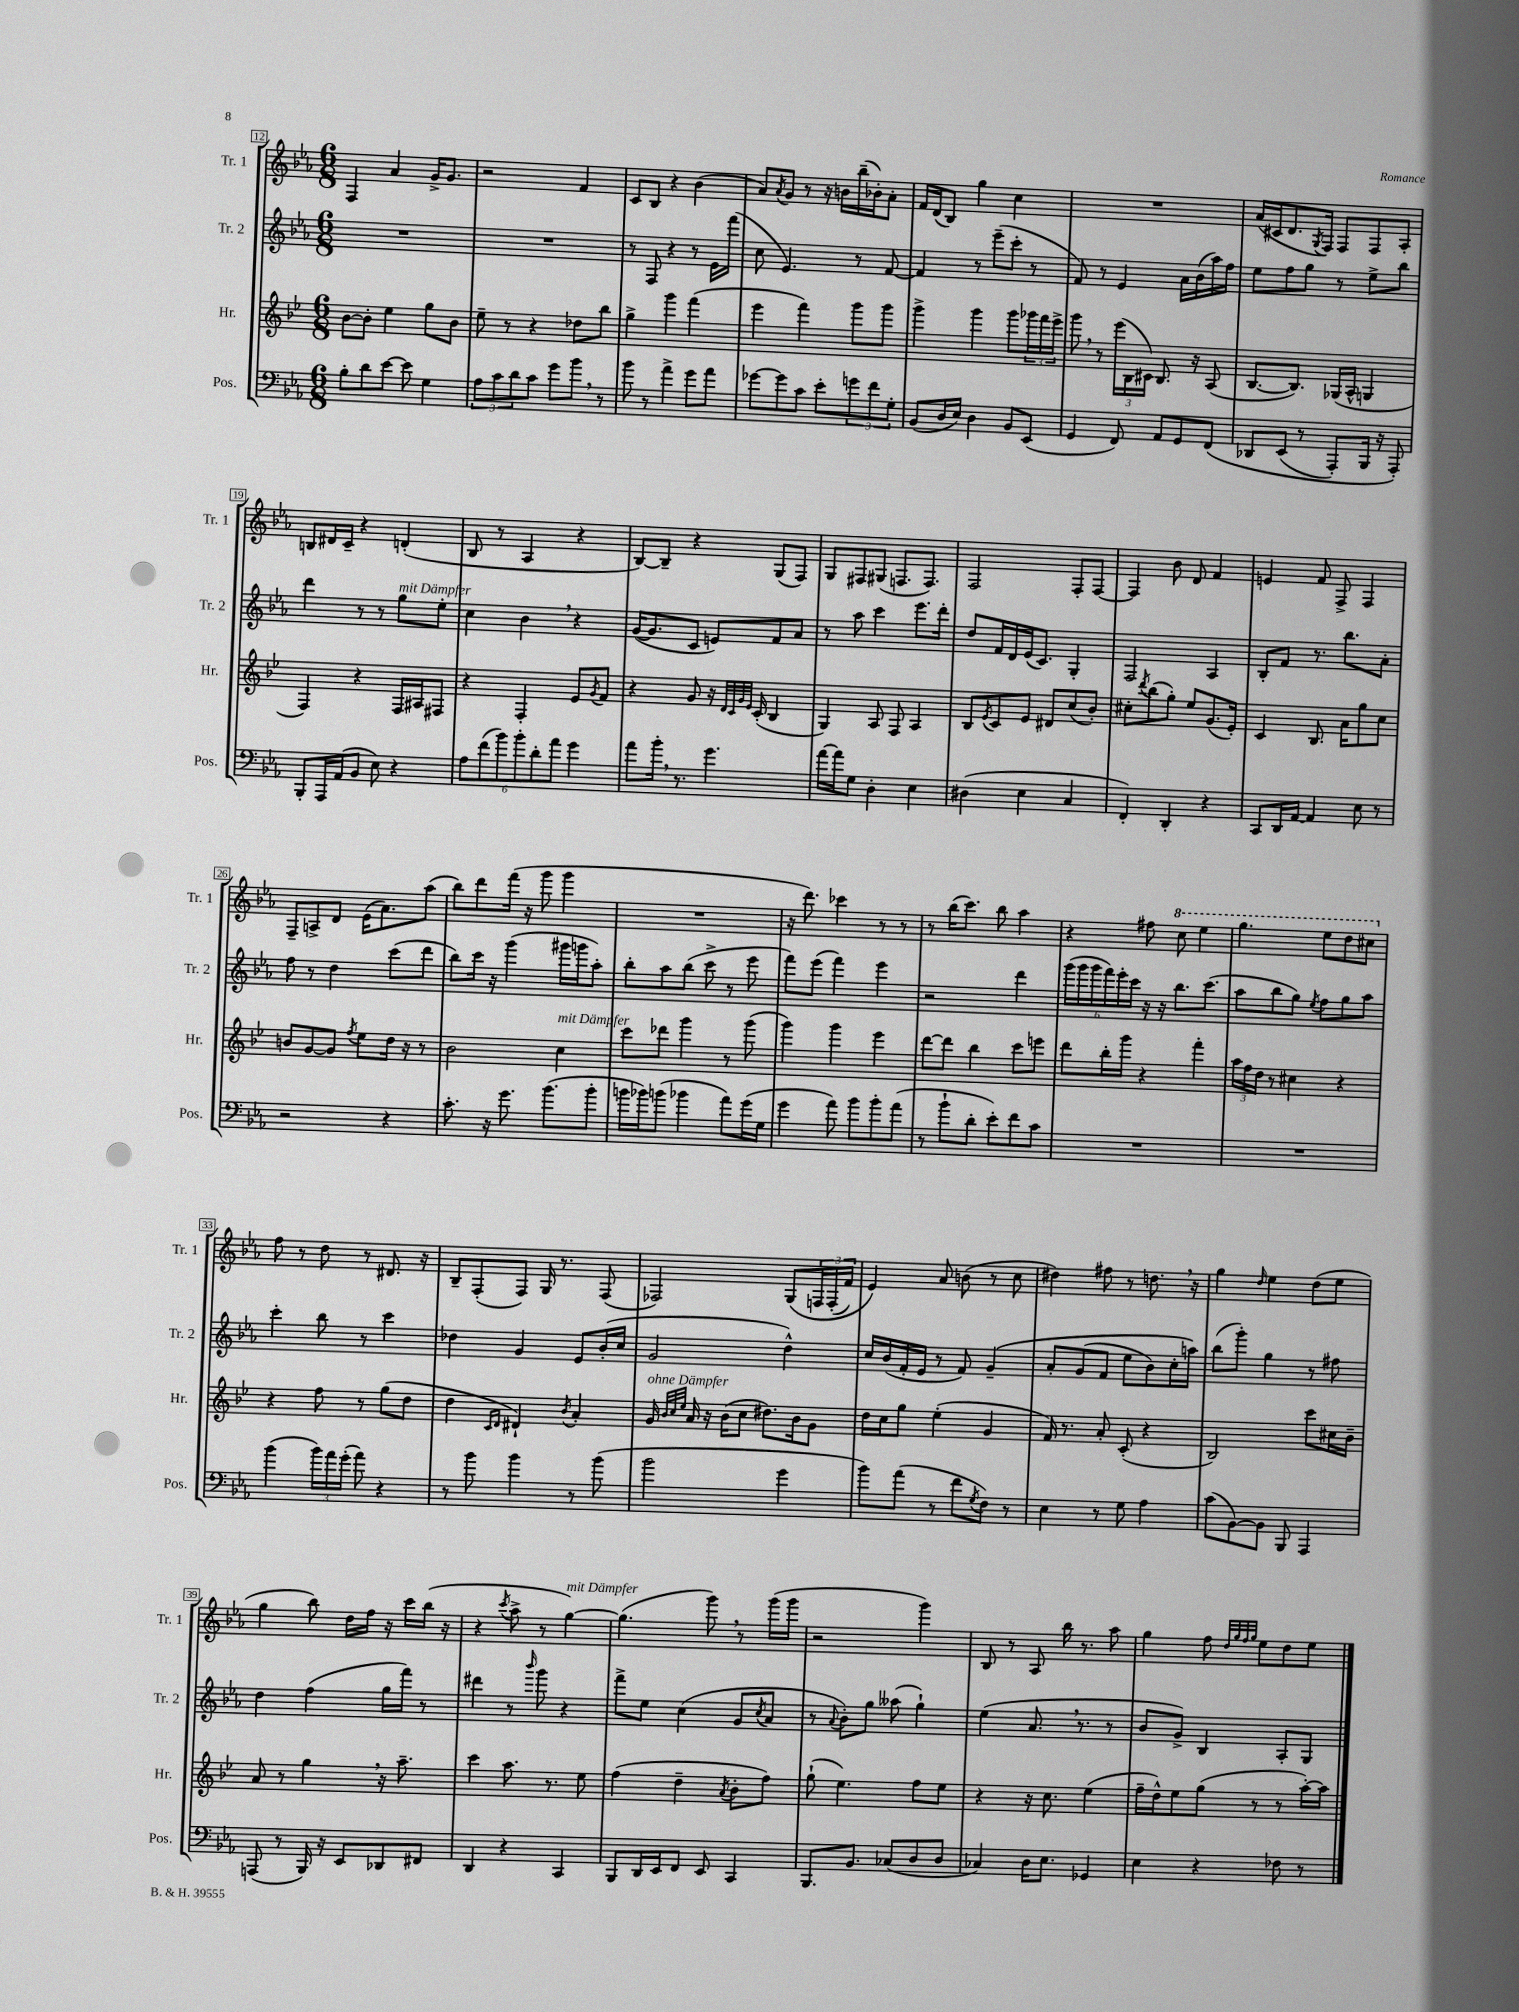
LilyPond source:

<<
\new StaffGroup <<
\new Staff = "s0" \with { instrumentName = "Tr. 1" shortInstrumentName = "Tr. 1" } {
    \clef treble \key ees \major \numericTimeSignature \time 6/8
    f4 aes'4 g'16-> g'8. |
    r2 f'4 |
    c'8 bes8 r4 bes'4( |
    aes'8) \acciaccatura { aes'8 } g'8 r8 r16 b'16 bes''16--( bes'16-.) aes'8-. |
    f'16 d'16( bes8) g''4 c''4 |
    R2. |
    aes'16( cis'16 d'8. \acciaccatura { g8 } f16) f8 f8 aes8-. |
    b8 dis'16 c'16-- r4 d'4-.( |
    bes8 r8 aes4 r4 |
    bes8~) bes8-- r4 g8( f8) |
    g8 fis8 gis8( f8. f8.) |
    f2 f8-. f8~ |
    f4 bes'8 d'8 f'4 |
    e'4 f'8 f8-> f4 |
    f8-- a8-> d'8 ees'16( aes'8.) aes''8( |
    bes''8) d'''8 f'''16( r16 g'''8 g'''4 |
    R2. |
    r16 d'''8.) ces'''4 r8 r8 |
    r8 bes''16( c'''8.) bes''8 aes''4 |
    r4 fis''8 \ottava #1 c'''8 ees'''4 |
    g'''4. ees'''8 d'''8 cis'''8 \ottava #0 |
    f''8 r8 d''8 r8 dis'8. r16 |
    bes8-- f8-.( f8) g16 r8. f8( |
    fes2) g8\( \tuplet 3/2 { f16 f16-.( f'16) } |
    ees'4\) aes'8 b'8( r8 c''8 |
    dis''4) fis''8 r8 d''8. \breathe r16 |
    g''4 \grace { d''16 } ees''4 d''8( ees''8 |
    g''4 bes''8) d''16 f''16 r16 c'''16 bes''16( r16 |
    r4 \acciaccatura { c'''8 } aes''8-> r8 g''4~^\markup { \italic "mit Dämpfer" }) |
    g''4.( g'''8) \breathe r8 g'''16( g'''16 |
    r2 g'''4) |
    bes8 r8 aes8 bes''16 r8. aes''8 |
    g''4 f''8 \grace { d''32 g''32 f''32 g''32 } ees''8 d''8 ees''8 \bar "|." |
}
\new Staff = "s1" \with { instrumentName = "Tr. 2" shortInstrumentName = "Tr. 2" } {
    \clef treble \key ees \major \numericTimeSignature \time 6/8
    R2. |
    R2. |
    r8 f8 r4 r8 ees'16 f'''16( |
    c''8 ees'4.) r8 f'8~ |
    f'4 r8 ees'''8--( c'''8-. r8 |
    f'8) r8 ees'4 aes'16 bes'16( aes''16) f''16 |
    ees''8 f''8 g''8 r8 ees''8-> bes''8 |
    d'''4 r8 r8 g''8^\markup { \italic "mit Dämpfer" } ees''8-. |
    c''4 bes'4 \breathe r4 |
    g'16~( g'8. c'8 e'8) f'8 aes'8 |
    r8 aes''8 c'''4 ees'''8. d'''16-. |
    d''8 f'16 d'16 ees'16( c'8.) g4-. |
    f2 aes4 |
    bes8-. f'8 r8. bes''8. aes'8-. |
    f''8 r8 d''4 c'''8( d'''8 |
    bes''8) c'''16 r16 g'''4( gis'''16 g'''16 aes''8-.) |
    bes''8-. aes''8 bes''8( c'''8-> r8 ees'''8 |
    f'''8) ees'''8( f'''4) ees'''4 |
    r2 d'''4 |
    \tuplet 6/4 { g'''16( g'''16 g'''16 f'''16) ees'''16-. c'''16 } r16 r16 bes''8. c'''8.( |
    aes''8 bes''8 g''8) \acciaccatura { ees''8 } f''8 g''8 aes''8 |
    c'''4-. bes''8 r8 c'''4 |
    des''4 g'4 ees'8 bes'16-.( c''16 |
    g'2 d''4-^) |
    c''16 bes'16( f'16-. ees'16 r8 f'8) g'4--\( |
    aes'8-. g'8( f'8 ees''8 bes'8) c''16-. a''16\) |
    bes''8( g'''8-.) g''4 r8 fis''8 |
    d''4 f''4( g''16 f'''16) r8 |
    dis'''4 r8 \grace { bes'''16 } g'''8 r4 |
    f'''8-> ees''8 c''4( g'8 \acciaccatura { c''8 } aes'8 |
    r8 \appoggiatura { aes'8 } bes'8-.) g''8 aeses''8( g''4-!) |
    ees''4( aes'8. \breathe r8. r8 |
    bes'8 g'8->) bes4 aes8-. g8 \bar "|." |
}
\new Staff = "s2" \with { instrumentName = "Hr." shortInstrumentName = "Hr." } {
    \clef treble \key bes \major \numericTimeSignature \time 6/8
    bes'8~ bes'8-. ees''4 g''8 bes'8 |
    ees''8-- r8 r4 des''8 bes''8 |
    g''4-> g'''4 f'''4( |
    ees'''4 f'''4) g'''8 g'''8 |
    g'''4-> g'''4 g'''8 \tuplet 3/2 { ges'''16 f'''16 ees'''16-> } |
    g'''8 \breathe r8 \tuplet 3/2 { ees'''16( bes16 cis'16) } bes8. r16 a8( |
    bes8.~ bes8.) ges16( a16-^ g4 |
    f4) r4 f16 ais16 fis8 |
    r4 f4-. ees'8 \acciaccatura { g'8 } f'8 |
    r4 g'8 r16 \grace { d'32 c'32 g'32 ees'32 } c'16-.( bes4 |
    g4) a8 f8 a4 |
    bes8 \acciaccatura { ees'8 } c'8 ees'8 dis'8 c''8( bes'8-.) |
    cis''8-. \acciaccatura { d'''8 } bes''8( g''8-.) ees''8 g'8.( ees'16-.) |
    c'4 bes8. a'16 g''8 c''8 |
    b'8 g'8~ g'8 \acciaccatura { f''8 } ees''8 d''16 r16 r8 |
    bes'2 c''4^\markup { \italic "mit Dämpfer" } |
    c'''8 des'''8 g'''4 r8 g'''8( |
    g'''4) g'''4 ees'''4 |
    d'''8~ d'''8 bes''4 c'''8 e'''8 |
    d'''8 bes''16-. g'''16 r4 f'''4-. |
    \tuplet 3/2 { a''16 f''16 d''16 } r8 cis''4 r4 |
    r4 f''8 r8 g''8( d''8 |
    d''4 \grace { c'16 d'16 } dis'4-!) \acciaccatura { bes'8 } a'4-. |
    g'16^\markup { \italic "ohne Dämpfer" } \grace { bes'32 c''32 ees''32 } a'16 r16 bes'16( c''8 dis''8.) bes'16 g'8 |
    d''16 c''16 g''8 ees''4-.( g'4 |
    f'16) r8. a'8-. c'8-.( r4 |
    bes2) c'''8 cis''16 bes'16-- |
    a'8 r8 g''4 \breathe r16 a''8.-- |
    c'''4 a''8. r8. ees''8 |
    f''4( d''4-- \acciaccatura { a'8 } bes'8-. f''8) |
    g''8-!( ees''4.) f''8 ees''8 |
    r4 r16 c''8. ees''4( |
    f''16-- d''16-^) ees''8 g''8( r8 r8 a''16~-.) a''16 \bar "|." |
}
\new Staff = "s3" \with { instrumentName = "Pos." shortInstrumentName = "Pos." } {
    \clef bass \key ees \major \numericTimeSignature \time 6/8
    bes8-. d'8 ees'8~ ees'8 g4 |
    \tuplet 3/2 { aes8 c'8 d'8 } c'8 g'8 bes'8 \breathe r8 |
    bes'8 r8 aes'4-> g'8 aes'8 |
    ges'8~ ges'8 c'8 ees'8-. \tuplet 3/2 { g'8 f'8 g8-. } |
    bes,8( d16 ees16) d4 bes,8 ees,8( |
    g,4 f,8) aes,8 g,8 f,8\( |
    des,8 ees,8( r8 aes,,8-.) bes,,16 r16 aes,,8-.\) |
    bes,,8-. aes,,16 aes,16( bes,8 ees8) r4 |
    \tuplet 6/4 { aes8 f'8( bes'8) bes'8-. d'8-. aes'8 } g'4 |
    aes'8 bes'16-. \breathe r8. g'4. |
    aes'16~ aes'16 g8 d4-. ees4 |
    dis4( ees4 c4 |
    f,4-.) d,4-. r4 |
    c,8 d,16 aes,16~ aes,4 ees8 r8 |
    r2 r4 |
    c'8.-. r16 g'8. bes'8.( bes'8-. |
    b'16 bes'16) b'8( bes'4 aes'8) g'16( g16 |
    g'4 aes'8) bes'8 bes'8-. aes'8( |
    r8 bes'8-! d'8-. ees'8-.) f'8 c'8 |
    R2. |
    R2. |
    bes'4( \tuplet 3/2 { bes'16) aes'16 g'16-.( } aes'8) r4 |
    r8 bes'8 bes'4 r8 bes'8( |
    bes'2 g'4 |
    bes'8) aes'8( r8 f'8 \acciaccatura { g8 } f8) r8 |
    ees4 r8 g8 aes4 |
    c'8( bes,8~) bes,8 bes,,8 aes,,4 |
    a,,8( r8 bes,,16) r16 ees,8 des,8 fis,8 |
    d,4 r4 c,4 |
    bes,,8 d,16 ees,16 f,8 ees,8 c,4 |
    bes,,8. bes,8. ces8( d8 d8 |
    ces4) d16 ees8. ges,4 |
    ees4 r4 fes8 r8 \bar "|." |
}
>>
>>
\layout { \context { \Score currentBarNumber = #12 \override BarNumber.stencil = #(make-stencil-boxer 0.1 0.3 ly:text-interface::print) } }
